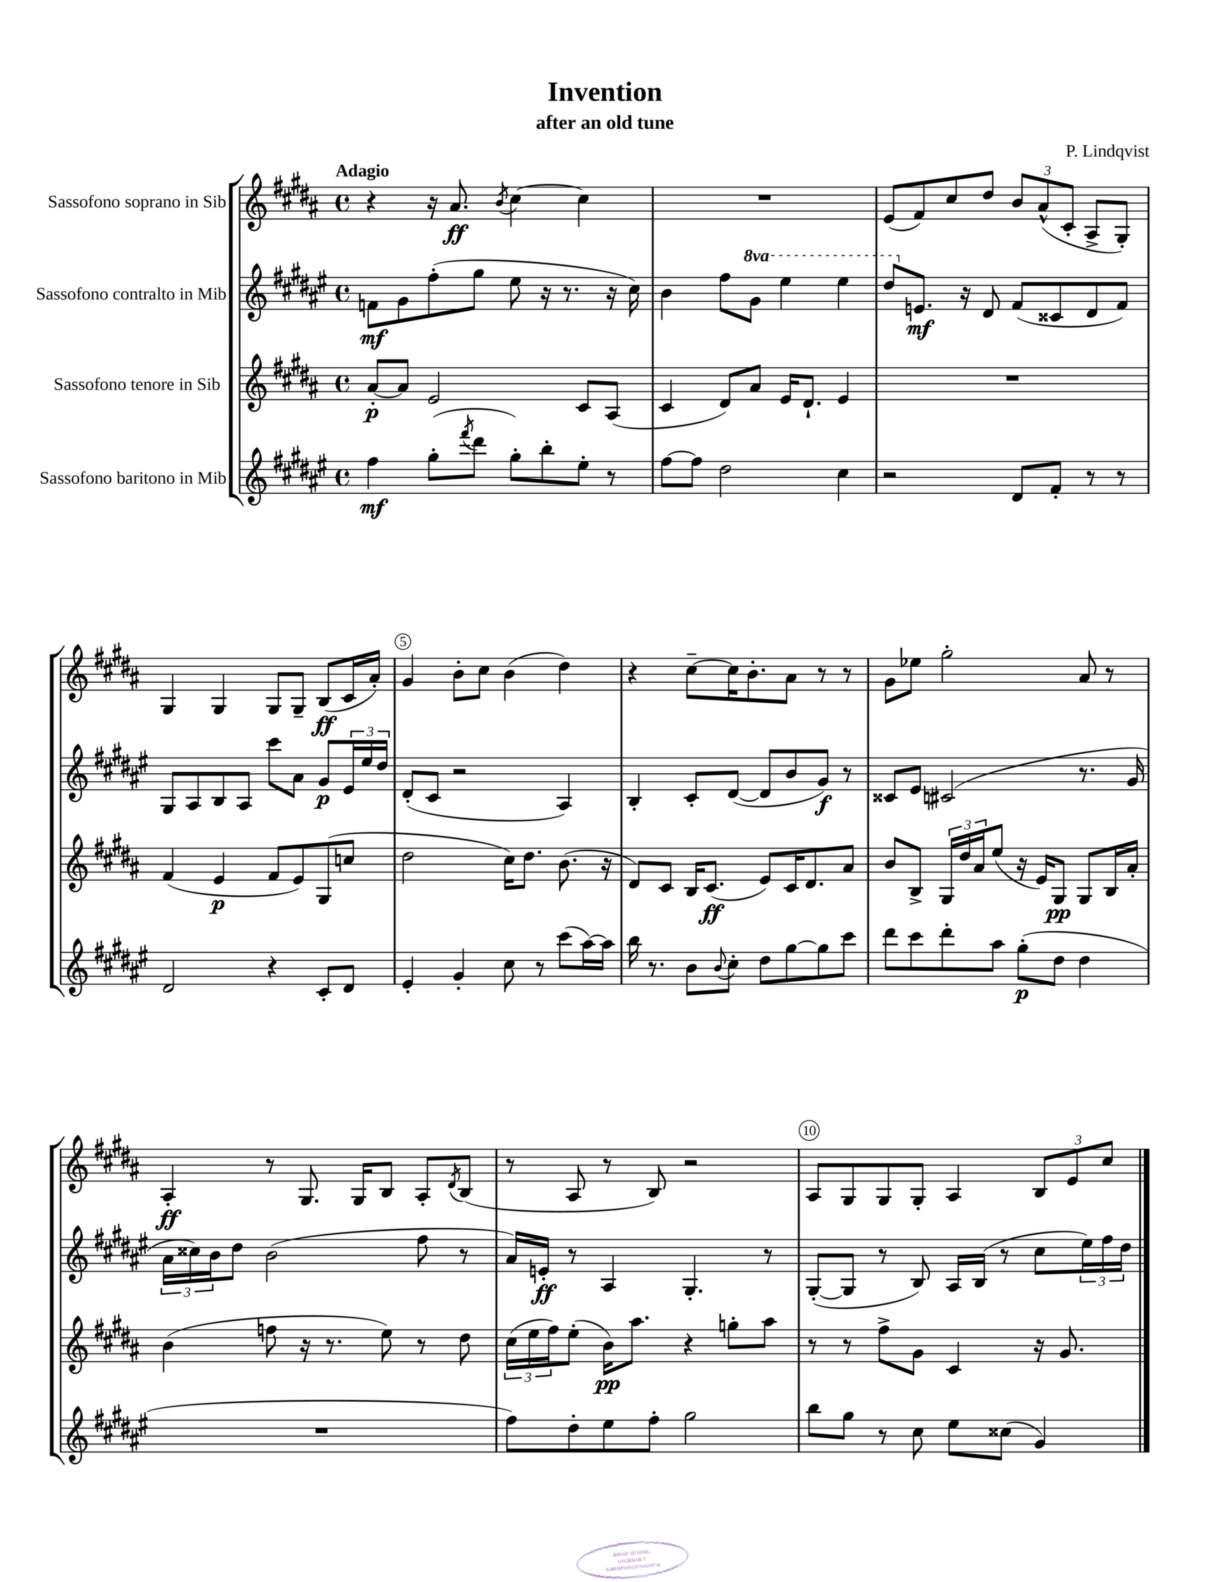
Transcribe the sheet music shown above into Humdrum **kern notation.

**kern	**kern	**kern	**kern
*staff4	*staff3	*staff2	*staff1
*clefG2	*clefG2	*clefG2	*clefG2
*k[f#c#g#d#a#e#]	*k[f#c#g#d#a#]	*k[f#c#g#d#a#e#]	*k[f#c#g#d#a#]
*M4/4	*M4/4	*M4/4	*M4/4
*met(c)	*met(c)	*met(c)	*met(c)
4ff#\	[8a#'/L	8f\L	4r
.	8a#/]J	8g#\	.
(8gg#'\L	2e/	(8ff#'\	16r
.	.	.	8.a#/
8qfff#/	.	.	.
8ddd#\J	.	8gg#\J	.
.	.	.	8qb/
8gg#'\L)	.	8ee#\	[4cc#\
8bb'\	.	16r	.
.	.	8.r	.
8ee#'\J	8c#/L	.	4cc#\]
8r	(8A#/J	16r	.
.	.	16cc#\)	.
=	=	=	=
[8ff#\L	4c#/	4b\	1r
8ff#\]J	.	.	.
2dd#\	8d#/L)	8ff#\L	.
.	8a#/J	8gg#\J	.
.	16e/LK	4eee#\	.
.	8.d#`/J	.	.
4cc#\	4e/	4eee#\	.
=	=	=	=
2r	1r	8ddd#/L	(8e/L
.	.	8.e/J	8f#/)
.	.	.	8cc#/
.	.	16r	.
.	.	8d#/	8dd#/J
8d#/L	.	(8f#/L	12b/L
.	.	.	(12a#^^/
8f#'/J	.	8c##/	.
.	.	.	12c#'/J
8r	.	8d#/	8A#^/L
8r	.	8f#/J)	8G#'/J)
=	=	=	=
2d#/	(4f#/	8G#/L	4G#/
.	.	8A#/	.
.	4e/	8B/	4G#/
.	.	8A#/J	.
4r	8f#/L	8ccc#\L	8G#/L
.	8e/)	8a#\J	8G#~/J
8c#'/L	(8G#/	8g#/L	(8B/L
8d#/J	8cc/J	24e#/L	16c#/L
.	.	24ee#/	.
.	.	.	16a#'/JJ)
.	.	24dd#/JJ	.
=	=	=	=
4e#'/	2dd#\	(8d#'/L	4g#/
.	.	8c#/J	.
4g#'/	.	2r	8b'\L
.	.	.	8cc#\J
8cc#\	16cc#\LK)	.	(4b\
.	8.dd#\J	.	.
8r	.	.	.
(8ccc#\L	(8.b\	4A#/)	4dd#\)
[16aa#\L)	.	.	.
16aa#\]JJ	16r	.	.
=	=	=	=
16bb\	8d#/L)	4B'/	4r
8.r	.	.	.
.	8c#/J	.	.
8b\L	16B/LK	8c#'/L	[8cc#~\L
.	(8.c#/J	.	.
8qqb/	.	.	.
8cc#'\J	.	([8d#/J	16cc#\]K
.	.	.	8.b'\
8dd#\L	8e/L)	8d#/]L	.
[8gg#\	16c#/K	8b/	8a#\J
.	8.d#/	.	.
8gg#\]	.	8g#/J)	8r
8ccc#\J	8a#/J	8r	8r
=	=	=	=
8ddd#\L	8b/L	8c##/L	8g#\L
8ccc#\	8B^/J	8e#/J	8ee-\J
8ddd#'\	24G#/LL	(2c#/	2gg#'\
.	24dd#/	.	.
.	24a#/J	.	.
8aa#\J	(8ee/J	.	.
(8gg#'\L	16r	.	.
.	16e/LK)	.	.
8dd#\J	8G#/J	.	.
4dd#\	8G#/L	8.r	8a#/
.	16B/L	.	8r
.	16a#'/JJ	16g#/	.
=	=	=	=
1r	(4b\	24a#\LL	4A#'/
.	.	24cc##\)	.
.	.	24b\J	.
.	.	8dd#\J	.
.	8ff\	(2b\	8r
.	16r	.	8.G#/
.	8.r	.	.
.	.	.	16G#/LK
.	8ee\)	.	8B/J
.	8r	8ff#\	8A#'/L
.	.	.	8qd#/
.	8dd#\	8r	(8B/J
=	=	=	=
8ff#\L)	(24cc#\LL	16a#/LL)	8r
.	24ee\	.	.
.	.	16e'/JJ	.
.	24ff#\J)	.	.
8dd#'\	(8ee'\J	8r	8A#/
8ee#\	16b\LK)	4A#/	8r
.	8.aa#\J	.	.
8ff#'\J	.	.	8B/)
2gg#\	4r	4.G#'/	2r
.	8gg'\L	.	.
.	8aa#\J	8r	.
=	=	=	=
8bb\L	8r	([8G#'/L	8A#/L
8gg#\J	8r	8G#/]J	8G#/
8r	8ff#^\L	8r	8G#/
8cc#\	8g#\J	8B/)	8G#'/J
8ee#\L	4c#/	16A#/LL	4A#/
.	.	(16B/JJ	.
(8cc##\J	.	8r	.
4g#/)	16r	8cc#\L	12B/L
.	8.g#/	.	.
.	.	.	12e/
.	.	24ee#\L)	.
.	.	24ff#\	12cc#/J
.	.	24dd#\JJ	.
==	==	==	==
*-	*-	*-	*-
